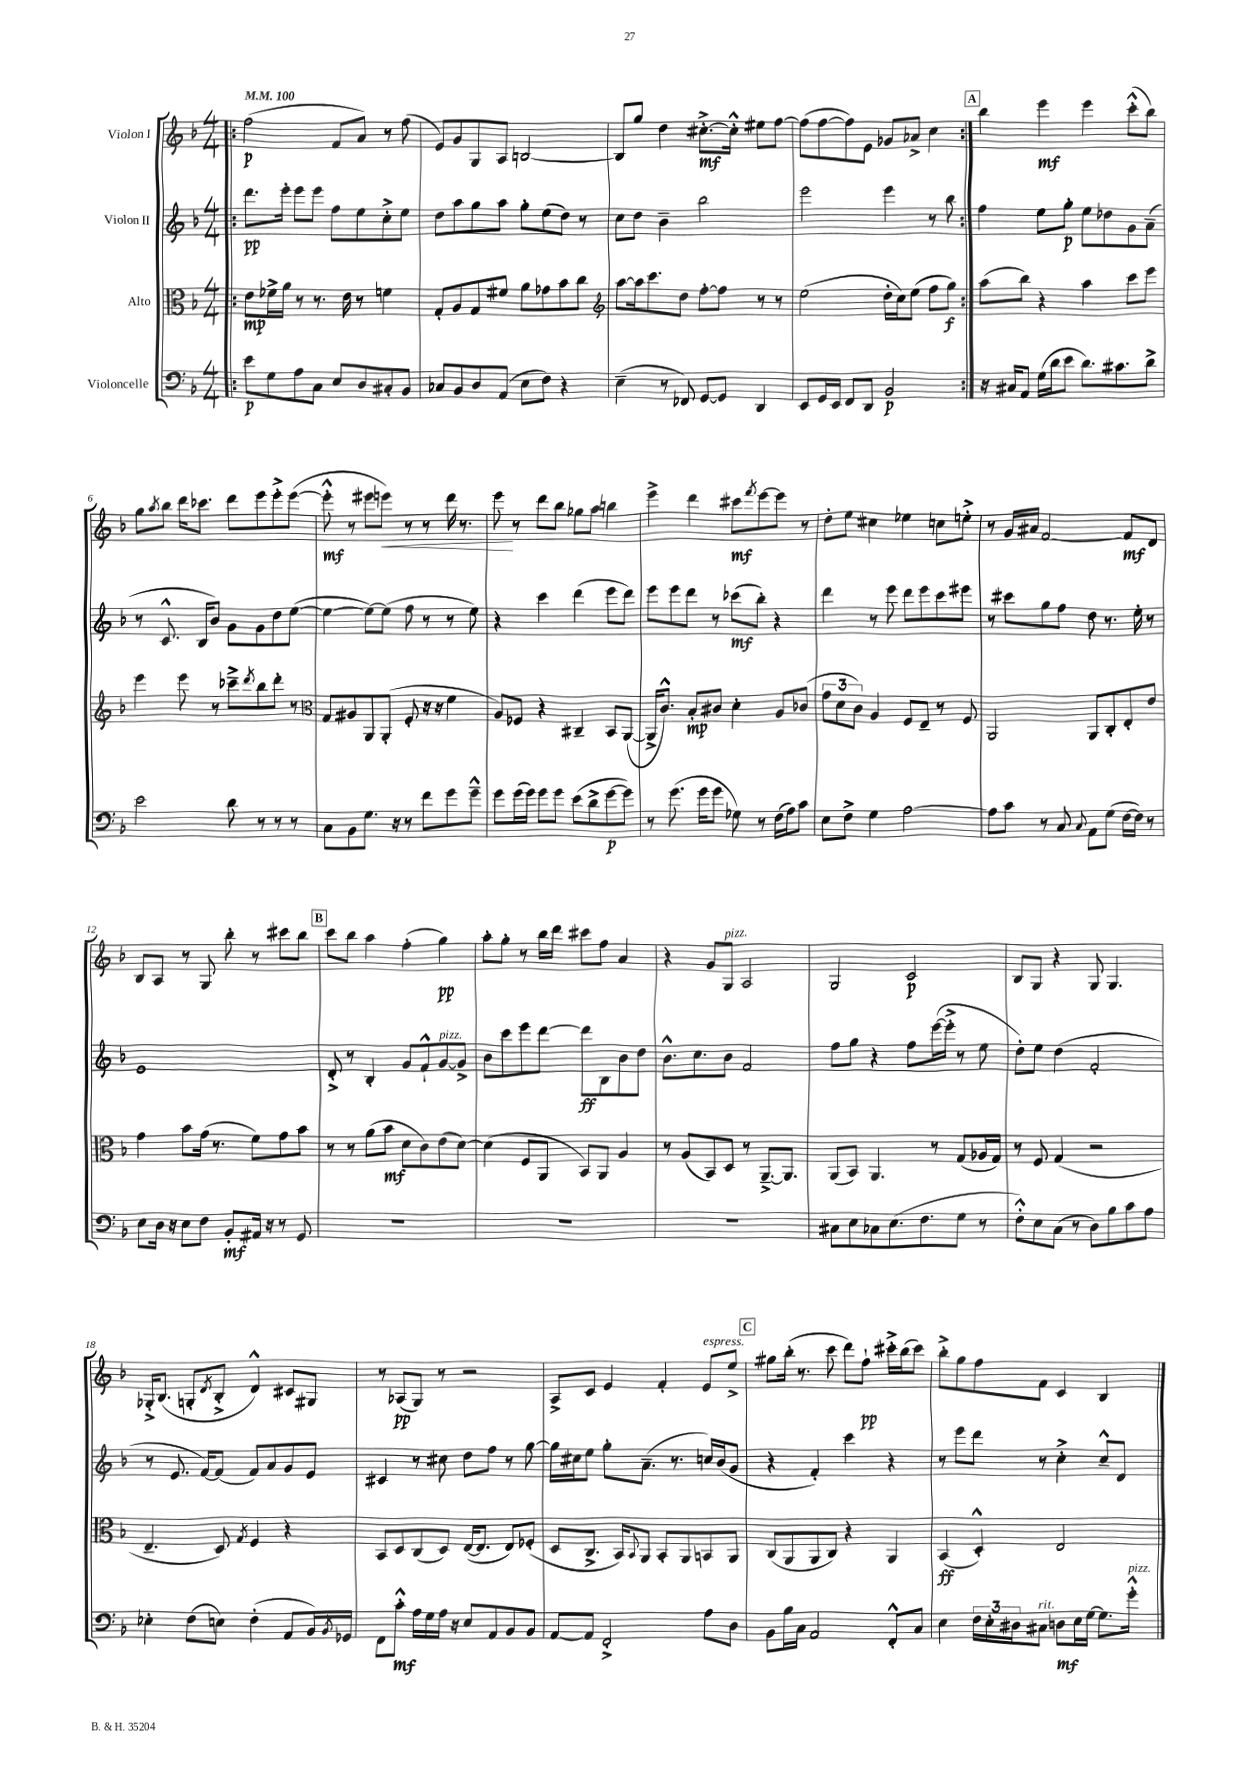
<<
\new StaffGroup <<
\new Staff = "s0" \with { instrumentName = "Violon I" } {
    \clef treble \key f \major \numericTimeSignature \time 4/4 \tempo 4 = 100
    \repeat volta 2 { \bar ".|:" f''2\p( f'8 a'8) r8 f''8( |
    e'8) g'8 g8 a8 b2~ |
    b8 g''8 d''4 cis''8.~-.->\mf cis''16-.-^ eis''8 f''8~ |
    f''8( f''8~ f''8) e'8 ges'8 aes'8-> c''4 | }
    \mark \markup { \box "A" } bes''4 e'''4\mf e'''4 c'''8-.-^( bes''8) |
    g''8 \acciaccatura { a''8 } bes''8 d'''16 ces'''8. d'''8 e'''8 e'''8-.-> e'''8~( |
    e'''8-.-^\mf r8 eis'''8 e'''8\<) r8 r8 d'''16 r8. |
    e'''8\! r8 d'''8 bes''8 ges''8 a''8 b''4 |
    e'''4-> d'''4 cis'''8\mf \acciaccatura { f'''8 } e'''8~ e'''8 r8 |
    d''8-. e''8 cis''4 ees''4 c''8 e''8-.-> |
    r8 g'16 ais'16 f'2~ f'8\mf d'8 |
    bes8 a8 r8 g8 bes''8-. r8 cis'''8 bes''8 |
    \mark \markup { \box "B" } c'''8 bes''8 a''4 f''4-.( g''4\pp) |
    a''8-. g''8-. r8 bes''16 d'''16 cis'''8 f''8 a'4 |
    r4 g'8 g8^\markup { \italic "pizz." } a2 |
    g2 c'2\p |
    bes8 g8 r4 g8 g4. |
    ges16-.-> bes8.( g8-. \acciaccatura { d'8 } bes8-.-> d'4-^) cis'8 gis8 |
    r8 aes8\pp( g8) r8 r2 |
    a8-> c'8 e'4 f'4-. e'8^\markup { \italic "espress." } e''8-> |
    \mark \markup { \box "C" } gis''8 bes''16-.( r8. c'''8 d'''8) f''8-!\pp cis'''16-.-> bes''16( cis'''8) |
    bes''8-.-> g''8 f''8 f'8 c'4 bes4 \bar "|." |
}
\new Staff = "s1" \with { instrumentName = "Violon II" } {
    \clef treble \key f \major \numericTimeSignature \time 4/4
    \repeat volta 2 { \bar ".|:" d'''8.\pp e'''16-. e'''8 e'''8 f''8 e''8 c''8-.-> e''8 |
    d''8 a''8 g''8 a''8 g''8-. e''8( d''8) r8 |
    c''8 d''8 bes'4-- bes''2 |
    e'''2 e'''4 r8 bes''8 | }
    \mark \markup { \box "A" } f''4 e''8 g''8-.\p e''8 des''8 g'8 a'8--( |
    r8 c'8.-^ bes16 bes'8) g'8 g'8 d''8 e''8~( |
    e''4~ e''8~) e''8( f''8 r8 r8 e''8) |
    r4 c'''4 d'''4( e'''8 d'''8) |
    e'''8 e'''8 d'''8 r8 ces'''8\mf( bes''8-.) r4 |
    d'''4 r8 e'''8 d'''8 e'''8 c'''8 eis'''8 |
    r8 cis'''8 g''8 f''8 d''8 r8. e''16-. r8 |
    e'1 |
    \mark \markup { \box "B" } d'8-.-> r8 bes4-. g'8 f'8-!-^ g'8~^\markup { \italic "pizz." } g'8-> |
    bes'8 c'''8 e'''8 d'''8~ d'''8\ff bes8 bes'8 d''8 |
    bes'8.-^ c''8. bes'8 f'2 |
    f''8 g''8 r4 f''8 e'''16~( e'''16-.-> r8 e''8 |
    d''8-.) e''8 d''4( f'2-. |
    r8 e'8. f'16~) f'8( f'8) a'8 g'8 e'8 |
    cis'4 r8 cis''8 d''8 f''8 r8 g''8~ |
    g''16 cis''16 e''8 g''8-. a'8.--( r8. c''16) bes'16( g'8 |
    \mark \markup { \box "C" } r4 f'4-.) c'''4 r4 |
    r8 e'''8 d'''8 r8 c''4-.-> c''8---^ d'8 \bar "|." |
}
\new Staff = "s2" \with { instrumentName = "Alto" } {
    \clef alto \key f \major \numericTimeSignature \time 4/4
    \repeat volta 2 { \bar ".|:" e'8\mp fes'16-> a'16 r8 r8. e'16 r8 f'4 |
    g8-. a8 g8 fis'8 a'8 ges'8 bes'8 c''8 |
    \clef treble a''8~ a''16 c'''8. d''8 f''8~-. f''8 r8 r8 |
    e''2( d''16-. c''16) e''8( f''8 g''8\f) | }
    \mark \markup { \box "A" } a''8( bes''8) r4 a''4 c'''8 e'''8 |
    e'''4 e'''8 r8 ces'''8---> \acciaccatura { d'''8 } bes''8 d'''8-. r8 |
    \clef alto g8 ais8 a,8 a,8-.( f8-. r16 r16 f'4 |
    a8) fes8 r4 cis4-- bes,8 a,8~( |
    a,16-> c'8.-^) bes8-.\mp cis'8 d'4-. a8 ces'8( |
    \tuplet 3/2 { g'8 d'8 c'8) } a4 f8 e8-- r8 f8 |
    a,2 a,8 c8-. e8-. e'8 |
    g'4 bes'8 g'16( r8. f'8) g'8 bes'8 |
    \mark \markup { \box "B" } r8 r8 a'8( bes'8\mf d'8 c'8) e'8( d'8~) |
    d'4( f8 a,8 bes,8) a,8 a4 |
    r8 a8( bes,8) d8 r8 a,8.~---> a,8. |
    a,8( bes,8) a,4. r8 g8( aes16 g16) |
    r8 f8 g4( r2 |
    e4.-- d8) \acciaccatura { g8 } f4 r4 |
    bes,8 d8 c8( d8) e16~( e8. e8) fes8-.( |
    d8 c8.-> bes,16) \appoggiatura { bes,8 } a,8 bes,8-. a,8 b,8 a,8 |
    \mark \markup { \box "C" } c8( a,8 a,8 c8) r4 a,4 |
    bes,4\ff( d4-.-^) e2 \bar "|." |
}
\new Staff = "s3" \with { instrumentName = "Violoncelle" } {
    \clef bass \key f \major \numericTimeSignature \time 4/4
    \repeat volta 2 { \bar ".|:" e'8\p g8 a8 c8 e8 d8 cis8-. bes,8 |
    ces8 bes,8 d8 a,8( e8 f8) r4 |
    e4--( r8 fes,8) g,8~ g,8 d,4 |
    e,8 g,16 e,16 f,8 d,8 bes,2\p | }
    \mark \markup { \box "A" } r16 cis16 a,8 g16( d'16 e'8 d'8.) cis'8. d'8-> |
    e'2 d'8 r8 r8 r8 |
    c8 bes,8 g8. r16 r8 f'8 g'8 g'8---^ |
    g'8 g'16( g'16) g'8 g'8 e'8( d'8-> g'8~\p g'8) |
    r8 g'8.( g'16 g'8 ges8) r8 f16( a16) c'8 |
    e8 f8-> g4 a2~ |
    a8 c'8 r8 c8 \appoggiatura { c8 } a,8 g8( f16~ f16) r8 |
    e8 d16 r16 e8 f8 bes,8-.\mf ais,16 r16 r8 g,8 |
    \mark \markup { \box "B" } R1 |
    R1 |
    R1 |
    cis8 e8 ces8 e8.( f8. g8 r8 |
    f8-.-^) e8 c8( r8 d8) bes8 c'8 a8 |
    ees4-. f8( e8) f4-.( a,8 bes,16) \acciaccatura { bes,8 } ges,16 |
    f,8 c'8-.-^\mf a16 g16 a16 r16 e8 a,8 bes,8 bes,8 |
    a,8~ a,8 f,2-.-> a8 d8 |
    \mark \markup { \box "C" } bes,8 bes16 c16 a,2 f,8-.-^ c8 |
    e4 \tuplet 3/2 { f16 e16-. dis16 } cis8^\markup { \italic "rit." } d8\mf e16 g16~ g8. g'16-.-^^\markup { \italic "pizz." } \bar "|." |
}
>>
>>
